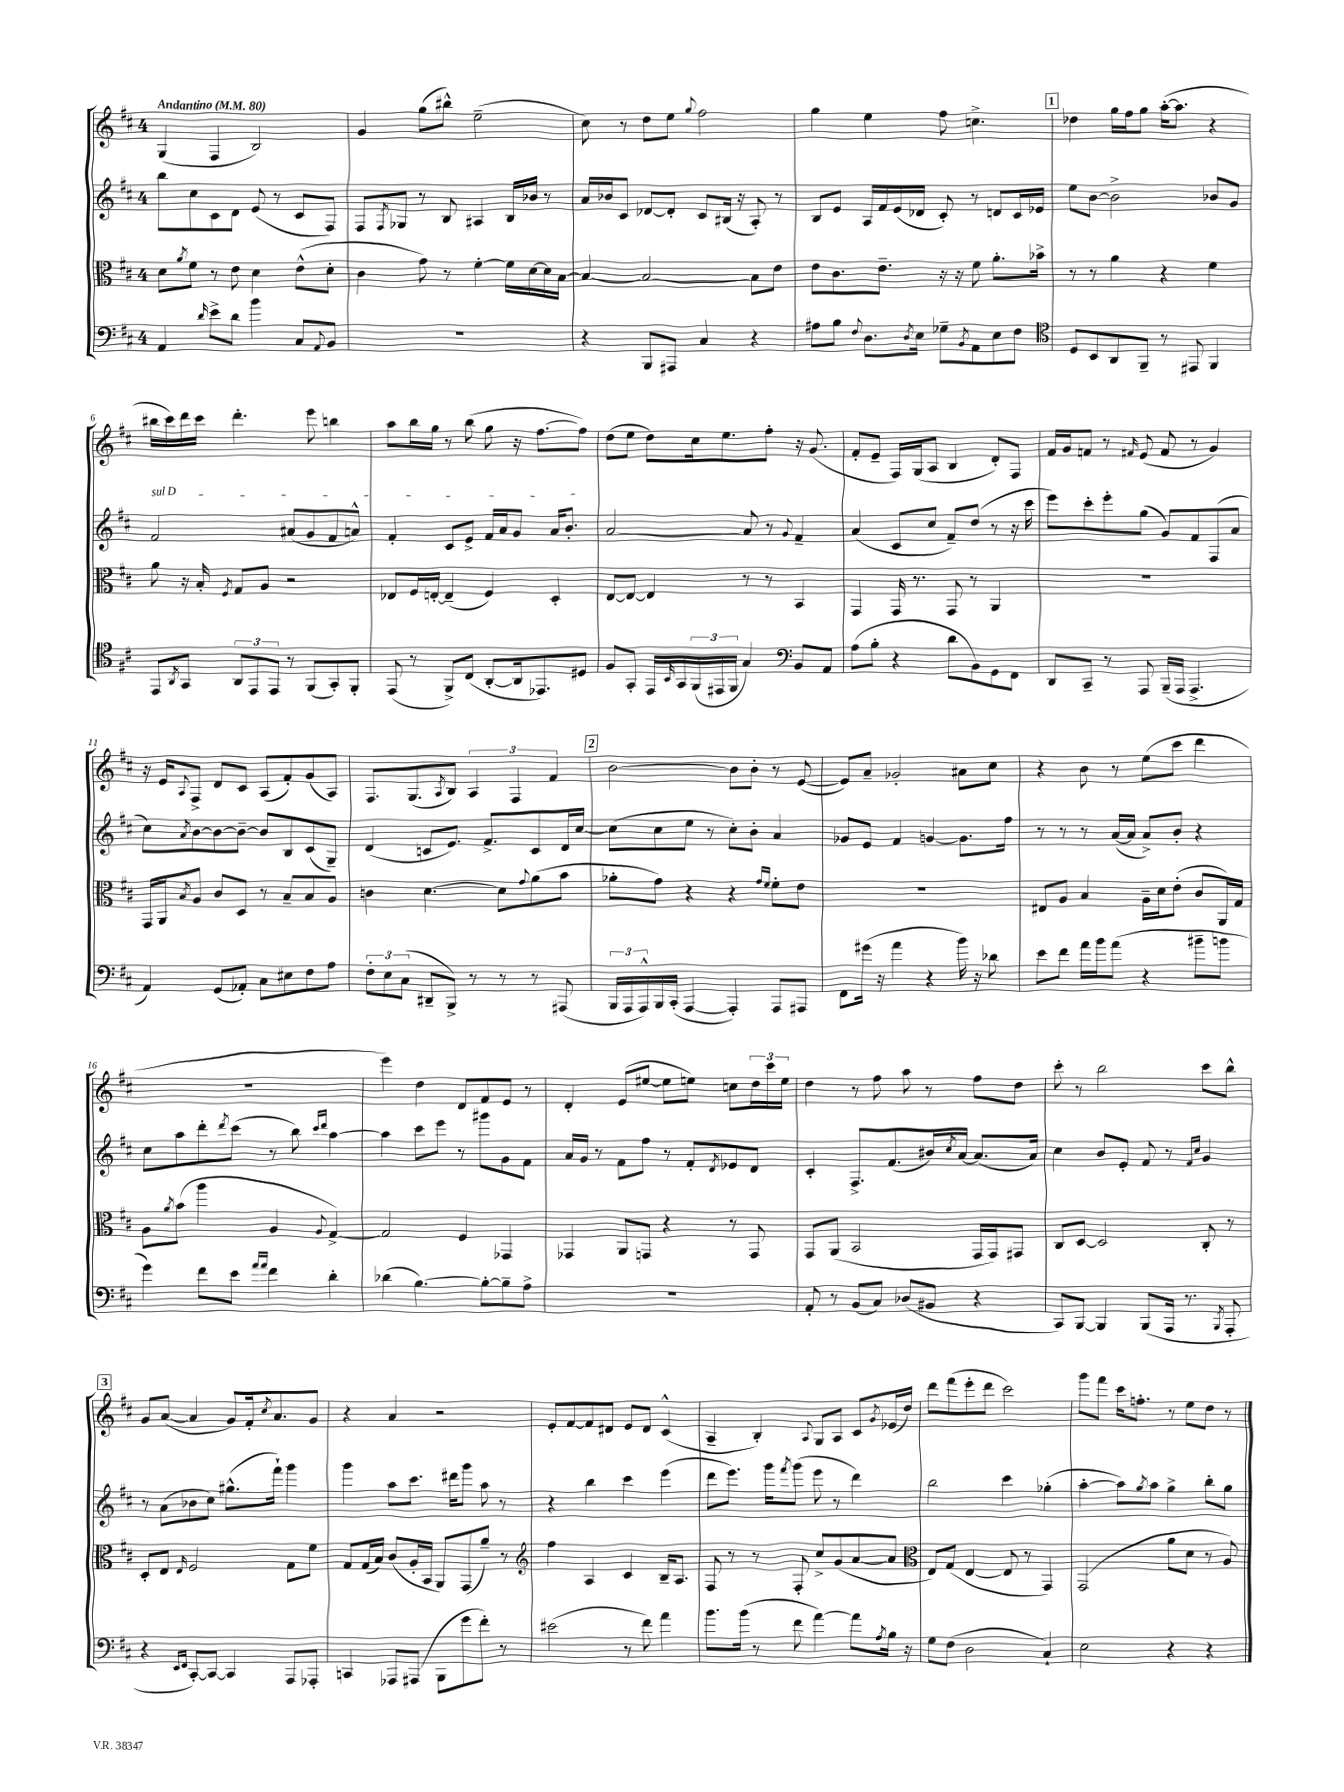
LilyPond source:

<<
\new StaffGroup <<
\new Staff = "s0" {
    \clef treble \key d \major \once \override Staff.TimeSignature.style = #'single-digit \time 4/4 \tempo "Andantino" 4 = 80
    g4( fis4 b2) |
    g'4 g''8( bis''8-^) e''2--( |
    cis''8) r8 d''8 e''8 \appoggiatura { g''8 } fis''2 |
    g''4 e''4 fis''8 c''4.-> |
    \mark \markup { \box "1" } des''4 g''16 fis''16 g''8 a''16~-.( a''8. r4 |
    bis''16 cis'''16) d'''16 cis'''16 d'''4.-. e'''8 b''4 |
    a''8 b''16 g''16 r8 b''8( g''8 r16 fis''8.~ fis''8) |
    d''8( e''8 d''8) cis''16 e''8. fis''8-. r16 g'8.( |
    fis'8-. e'8-- fis16) g16( a8 b4 d'8-.) fis8 |
    fis'16 g'16 f'8 r8 \grace { fis'16 } e'8( fis'8 r8 g'4) |
    r16 e'16 \appoggiatura { a8 } fis8-> d'8 cis'8 a8( fis'8-.) g'8( a8) |
    fis8. g8.( \acciaccatura { a8 } b8) \tuplet 3/2 { a4 fis4 fis'4 } |
    \mark \markup { \box "2" } b'2~ b'8 b'8-. r8 e'8~( |
    e'8) a'8-- ges'2-. ais'8 cis''8 |
    r4 b'8 r8 e''8( cis'''8 d'''4 |
    R1 |
    e'''4) d''4 d'8 fis'8 e'8 r8 |
    d'4-. e'8( eis''8~ eis''8 e''8) c''8 \tuplet 3/2 { d''16 cis'''16 e''16 } |
    d''4 r8 fis''8 a''8 r8 fis''8 d''8 |
    cis'''8-. r8 b''2 cis'''8 b''8-^ |
    \mark \markup { \box "3" } g'8 a'8~( a'4 g'8) fis'16-. \acciaccatura { cis''8 } a'8. g'8 |
    r4 a'4 r2 |
    e'8-. fis'8~ fis'8 dis'8 e'8 dis'8 cis'4-^( |
    a4-- b4-.) \appoggiatura { a8 } g8 a8 cis'8 \acciaccatura { g'8 } ees'16( d''16) |
    d'''8 fis'''8( e'''8-. d'''8 cis'''2) |
    g'''8 fis'''8 cis'''16 f''8.-. r8 e''8 d''8 r8 \bar "|." |
}
\new Staff = "s1" {
    \clef treble \key d \major \once \override Staff.TimeSignature.style = #'single-digit \time 4/4
    b''8 cis''8 cis'8 d'8 e'8( r8 cis'8 fis8) |
    fis8 \acciaccatura { fis8 } ges8 r8 b8 ais4 b16 bes'16 r8 |
    a'16 bes'16 cis'8 des'8~ des'8-. cis'8 bis16( r16 a8-.) r8 |
    b8 e'8 a16 fis'16 e'16( des'16 cis'8-.) r8 d'8 cis'16 ees'16 |
    \mark \markup { \box "1" } e''8 b'8~ b'2-> bes'8 g'8 |
    \once \override TextSpanner.bound-details.left.text = \markup { \italic "sul D" } fis'2\startTextSpan ais'8( g'8 fis'8 a'8-^) |
    fis'4-. cis'8 e'8-> fis'16 a'16 g'8 a'16 b'8.-.\stopTextSpan |
    a'2~ a'8 r8 \appoggiatura { g'8 } fis'4-- |
    a'4( cis'8 cis''8 fis'8--) d''8( r8 r16 cis'''16 |
    e'''8) cis'''8-. e'''8-. g''8( g'8) fis'8 fis8( a'8 |
    cis''8) \acciaccatura { a'8 } b'8~ b'8~ b'8~-- b'8 b8 cis'8( g8--) |
    d'4( c'8 e'8.) fis'8.-> c'8 d'16 cis''16~ |
    \mark \markup { \box "2" } cis''8( cis''8 e''8 r8 cis''8-.) b'8-. a'4 |
    ges'8 e'8 fis'4 g'4~ g'8. fis''16 |
    r8 r8 r8 a'16~( a'16 a'8->) b'8-. r4 |
    cis''8 a''8 d'''8-. \acciaccatura { d'''8 } cis'''8( r8 b''8) \grace { cis'''16 d'''16 } a''4~ |
    a''4 cis'''8 e'''8 r8 gis'''8 g'8 fis'8 |
    a'16 g'16 r8 fis'8 fis''8 r8 fis'8-. \acciaccatura { d'8 } ees'8 d'8 |
    cis'4-. fis8.-> fis'8.( bis'16) \acciaccatura { cis''8 } a'16~ a'8.( a'16) |
    cis''4 b'8 e'8-. fis'8 r8 \grace { fis'16 cis''16 } g'4 |
    \mark \markup { \box "3" } r8 a'8( bes'8 cis''8) gis''8.-^( fis'''16-!) g'''4 |
    g'''4 a''8 cis'''8. dis'''16 g'''8 a''8 r8 |
    r4 b''4 cis'''4 e'''4( |
    d'''8 e'''8.) g'''16 \acciaccatura { fis'''8 } g'''8( e'''8 r8 d'''4) |
    b''2 cis'''4 ges''4-.( |
    a''4~-. a''8) \acciaccatura { g''8 } a''8 g''4-> b''8-. g''8 \bar "|." |
}
\new Staff = "s2" {
    \clef alto \key d \major \once \override Staff.TimeSignature.style = #'single-digit \time 4/4
    d'8 \acciaccatura { a'8 } fis'8 r8 e'8 d'4 e'8-^( d'8-. |
    cis'4 g'8) r8 fis'4~-. fis'16 d'16~ d'16 b16~ |
    b4~ b2~ b8 e'8 |
    e'8 cis'8. e'8.-- r16 r16 fis'8 a'8.-. bes'16-> |
    \mark \markup { \box "1" } r8 r8 a'4 r4 fis'4 |
    a'8 r16 b16-. \acciaccatura { fis8 } g8 a8 r2 |
    ees8 fis16 e16~-. e4--( fis4) d4-. |
    e8~ e8~ e4 r8 r8 b,4 |
    g,4 g,16 r8. g,8 r8 a,4 |
    R1 |
    g,16 a,16 \acciaccatura { b8 } a8 cis'8 d8 r8 b8-- b8 a8 |
    c'4 d'4.~ d'8 \appoggiatura { g'8 } a'8( b'8 |
    \mark \markup { \box "2" } aes'8-. g'8) r4 r4 \grace { g'16 fis'16 } fis'8-. e'8 |
    R1 |
    eis8 a8 b4 a16-- d'16 e'8-.( cis'8 a,16) g16 |
    a8 \acciaccatura { a'8 } b'8( a''4 a4 \appoggiatura { a8 } g4~->) |
    g2 fis4 ges,4 |
    ges,4 a,8 g,8 r4 r8 g,8 |
    g,8 a,8( b,2 g,16 g,16) gis,8 |
    cis8 d8~ d2 cis8-. r8 |
    \mark \markup { \box "3" } d8-. e8 \grace { e16 } fis2 g8 fis'8 |
    g8 g16( b16) cis'8( a16-. b,16 a,8) g,8( a'8--) r8 |
    \clef treble fis''4 a4 cis'4 b16-- a8. |
    fis8 r8 r8 fis8-. cis''8-> g'8( a'8~ a'8 |
    \clef alto e8) g8( e4~ e8 r8 g,4) |
    g,2( a'8 d'8 r8 a8) \bar "|." |
}
\new Staff = "s3" {
    \clef bass \key d \major \once \override Staff.TimeSignature.style = #'single-digit \time 4/4
    a,4 \grace { d'16 } e'8-> d'8 b'4 cis8 \appoggiatura { a,8 } b,8 |
    R1 |
    r4 b,,8 ais,,8 cis4 r4 |
    ais8 b8 \appoggiatura { fis8 } d8. \acciaccatura { d8 } e16 ges8-- \acciaccatura { b,8 } a,8 e8 fis8 |
    \mark \markup { \box "1" } \clef tenor d8 b,8 a,8 fis,8-- r8 eis,8 fis,4 |
    e,8 \acciaccatura { a,8 } g,8 \tuplet 3/2 { a,8 e,8 e,8 } r8 fis,8( g,8-.) fis,8-. |
    e,8( r8 fis,8->) cis8( a,8~-. a,16 ees,8.) dis8 |
    fis8 g,8-. e,16 \grace { b,16 } g,16 \tuplet 3/2 { fis,16( eis,16 fis,16 } g4) \clef bass b,8 a,8 |
    a8( b8-. r4 d'8 b,8) g,8 fis,8 |
    d,8 cis,8-- r8 a,,8 b,,16--( a,,16 a,,4.-> |
    a,4) g,8( aes,8-.) cis8 eis8 fis8 a8 |
    \tuplet 3/2 { fis8-. e8 cis8( } dis,8-- b,,8->) r8 r8 r8 ais,,8( |
    \mark \markup { \box "2" } \tuplet 3/2 { b,,16 a,,16 a,,16-^) } b,,16 cis,16-.( a,,4~ a,,4-.) a,,8 ais,,8 |
    fis,8 gis'16( r16 a'4 r4 b'16) r16 des'8 |
    e'8 fis'8 a'16 b'16 a'8( r4 bis'8-- b'8 |
    g'4) fis'8 e'8 \grace { a'16 a'16 } fis'4 d'4-. |
    des'4( b4.~) b8~-. b8-- a8-> |
    R1 |
    a,8-. r8 b,8( cis8) des8( bis,8 r4 |
    cis,8) b,,8~ b,,4 b,,8( a,,16 r8. \acciaccatura { b,,8 } a,,8-. |
    \mark \markup { \box "3" } r4 \grace { e,16 fis,16 } cis,8~-.) cis,8~ cis,4 a,,8 aes,,8-. |
    c,4 aes,,8 ais,,8( b,,8 g'8 fis'8-.) r8 |
    eis'2( r8 fis'8) a'4 |
    b'8. b'16( r8 fis'8 a'4~) a'8 \acciaccatura { a8 } b16 r16 |
    g8 fis8( d2 cis4-!) |
    e2 r4 r4 \bar "|." |
}
>>
>>
